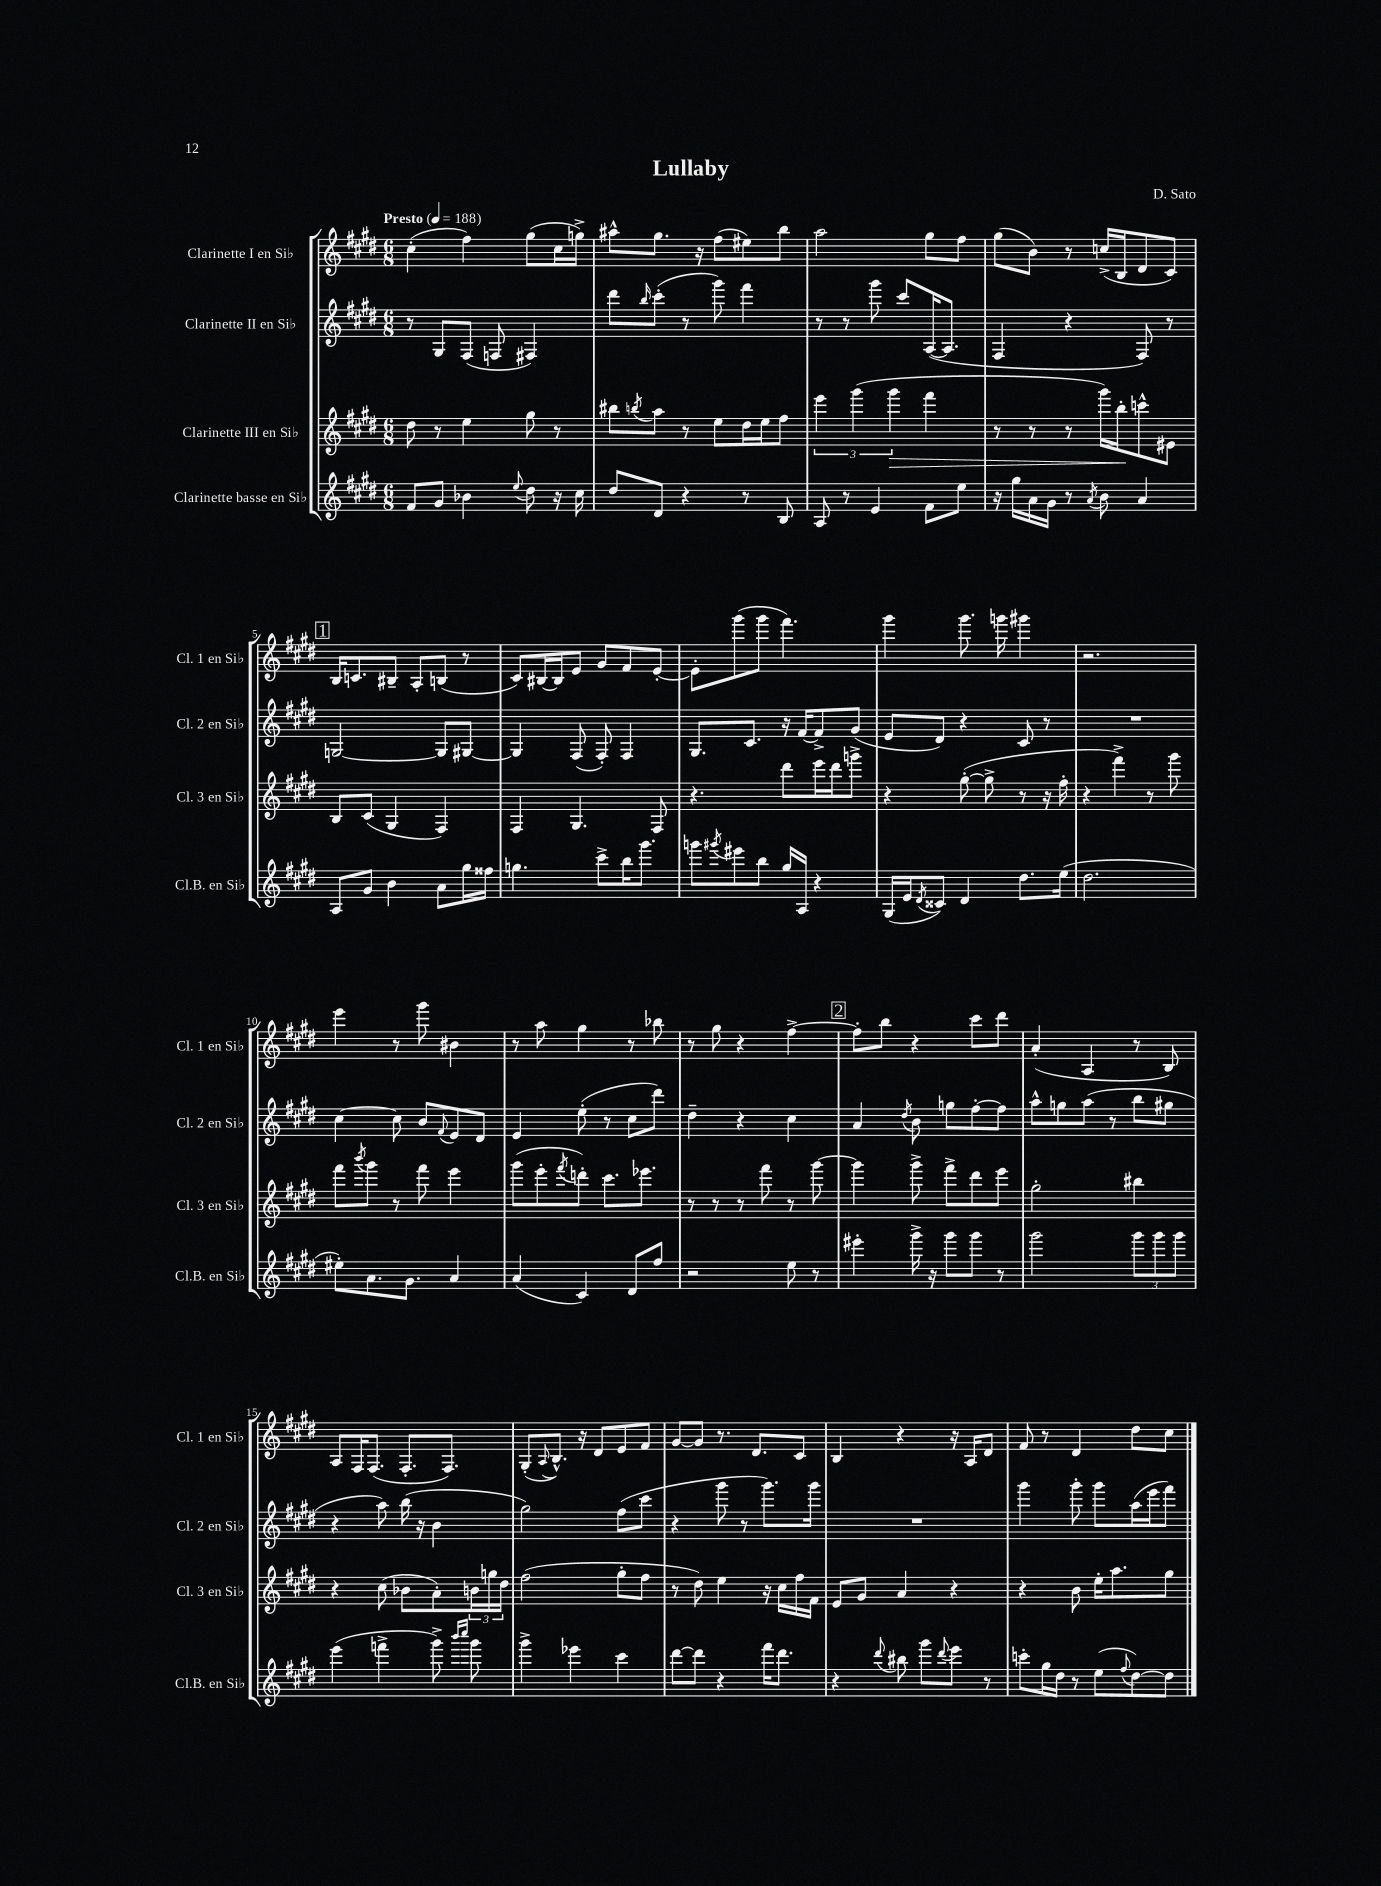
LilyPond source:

\header { title = "Lullaby" composer = "D. Sato" }
<<
\new StaffGroup <<
\new Staff = "s0" \with { instrumentName = "Clarinette I en Sib" shortInstrumentName = "Cl. 1 en Sib" } {
    \clef treble \key e \major \numericTimeSignature \time 6/8 \tempo "Presto" 4 = 188
    cis''4-.( fis''4) gis''8( cis''16 g''16->) |
    ais''8-^ gis''8. r16 fis''8( eis''8) b''8 |
    a''2 gis''8 fis''8 |
    gis''8( b'8) r8 c''16->( b16 dis'8 cis'8) |
    \mark \markup { \box "1" } b16 c'8. bis8-- a8-. b8( r8 |
    cis'8) bis16~ bis16 e'8 gis'8 fis'8 e'8~-. |
    e'8-. gis'''8( gis'''8 fis'''4.) |
    gis'''4 gis'''8. g'''16 gis'''4 |
    r2. |
    e'''4 r8 gis'''8 bis'4 |
    r8 a''8 gis''4 r8 bes''8 |
    r8 gis''8 r4 fis''4~-> |
    \mark \markup { \box "2" } fis''8-. b''8 r4 cis'''8 dis'''8 |
    a'4-.( a4 r8 b8) |
    a8 fis16 fis8.( fis8.-. fis8.) |
    gis8-.( \appoggiatura { a8 } b8.-^) r16 dis'8 e'8 fis'8 |
    gis'8~ gis'8 r8. dis'8. cis'8 |
    b4 r4 r16 a16 dis'8 |
    fis'8 r8 dis'4 dis''8 cis''8 \bar "|." |
}
\new Staff = "s1" \with { instrumentName = "Clarinette II en Sib" shortInstrumentName = "Cl. 2 en Sib" } {
    \clef treble \key e \major \numericTimeSignature \time 6/8
    r8 gis8 fis8( f8 fis4) |
    dis'''8 \grace { b''16 } cis'''8-.( r8 gis'''8) fis'''4 |
    r8 r8 gis'''8 cis'''8 a16~( a8. |
    fis4 r4 fis8) r8 |
    \mark \markup { \box "1" } g2~ g8 gis8~ |
    gis4 fis8( fis8-.) fis4 |
    gis8. cis'8. r16 fis'16~ fis'8-> gis'8( |
    e'8 dis'8) r4 cis'8 r8 |
    R2. |
    cis''4~ cis''8 b'8 \appoggiatura { fis'8 } e'8 dis'8 |
    e'4 e''8-.( r8 cis''8 dis'''8) |
    dis''4-- r4 cis''4 |
    \mark \markup { \box "2" } a'4 \acciaccatura { dis''8 } b'8 g''8 fis''8~-. fis''8 |
    a''8-^ g''8 a''8( r8 b''8 gis''8 |
    r4 a''8) b''16( r16 b'4 |
    gis''2) fis''8( cis'''8 |
    r4 gis'''8 r8 gis'''8.) gis'''16 |
    R2. |
    gis'''4 gis'''8-. gis'''8 a''16( e'''16 fis'''8) \bar "|." |
}
\new Staff = "s2" \with { instrumentName = "Clarinette III en Sib" shortInstrumentName = "Cl. 3 en Sib" } {
    \clef treble \key e \major \numericTimeSignature \time 6/8
    dis''8 r8 e''4 gis''8 r8 |
    bis''8 \acciaccatura { b''8 } a''8 r8 e''8 dis''16 e''16 fis''8 |
    \tuplet 3/2 { e'''4 gis'''4( gis'''4\> } fis'''4 |
    r8 r8 r8 gis'''16) b''16-.\! c'''8-^ eis'8 |
    \mark \markup { \box "1" } b8 cis'8( gis4 fis4) |
    fis4 gis4. fis8 |
    r4. dis'''8 e'''16 dis'''16 g'''8-> |
    r4 gis''8~-.( gis''8-> r8 r16 fis''16-. |
    r4 fis'''4->) r8 gis'''8 |
    fis'''8 \acciaccatura { b'''8 } gis'''8 r8 fis'''8 e'''4 |
    gis'''8( e'''8-. \acciaccatura { fis'''8 } d'''8-.) cis'''8. ees'''8. |
    r8 r8 r8 fis'''8 r8 gis'''8~ |
    \mark \markup { \box "2" } gis'''4 gis'''8-> fis'''8-> dis'''8 e'''8 |
    gis''2-. bis''4 |
    r4 cis''8( bes'8 a'8-.) \tuplet 3/2 { b'16 g''16 dis''16 } |
    fis''2( gis''8-. fis''8 |
    r8 dis''8) e''4 r16 cis''16 fis''16 fis'16 |
    e'8 gis'8 a'4 r4 |
    r4 b'8 e''16-. a''8. gis''8 \bar "|." |
}
\new Staff = "s3" \with { instrumentName = "Clarinette basse en Sib" shortInstrumentName = "Cl.B. en Sib" } {
    \clef treble \key e \major \numericTimeSignature \time 6/8
    fis'8 gis'8 bes'4 \appoggiatura { e''8 } dis''8 r16 cis''16 |
    dis''8 dis'8 r4 r8 b8 |
    a8 r8 e'4 fis'8 e''8 |
    r16 gis''16 a'16 gis'16 r8 \acciaccatura { a'8 } b'8 a'4 |
    \mark \markup { \box "1" } a8 gis'8 b'4 a'8 gis''16 fisis''16 |
    g''4. cis'''8-> b''16 gis'''8. |
    g'''8 \acciaccatura { gis'''8 } eis'''8 b''8 gis''16 a16 r4 |
    gis16( e'16 \acciaccatura { dis'8 } cisis'8) dis'4 dis''8. e''16( |
    dis''2. |
    eis''8-.) a'8. gis'8. a'4 |
    a'4( cis'4) dis'8 fis''8 |
    r2 e''8 r8 |
    \mark \markup { \box "2" } eis'''4-. gis'''16-> r16 gis'''8 gis'''8 r8 |
    gis'''2 \tuplet 3/2 { gis'''8 gis'''8 gis'''8 } |
    e'''4( f'''4-> gis'''8->) \grace { b'''16 cis''''16 } gis'''8 |
    gis'''4-> ees'''4 cis'''4 |
    dis'''8~ dis'''8 r4 fis'''16 dis'''8. |
    r4 \appoggiatura { dis'''8 } bis''8 gis'''8 \appoggiatura { dis'''8 } e'''8 r8 |
    c'''8-. gis''16 dis''16 r8 e''8( \appoggiatura { fis''8 } dis''8~) dis''8 \bar "|." |
}
>>
>>
